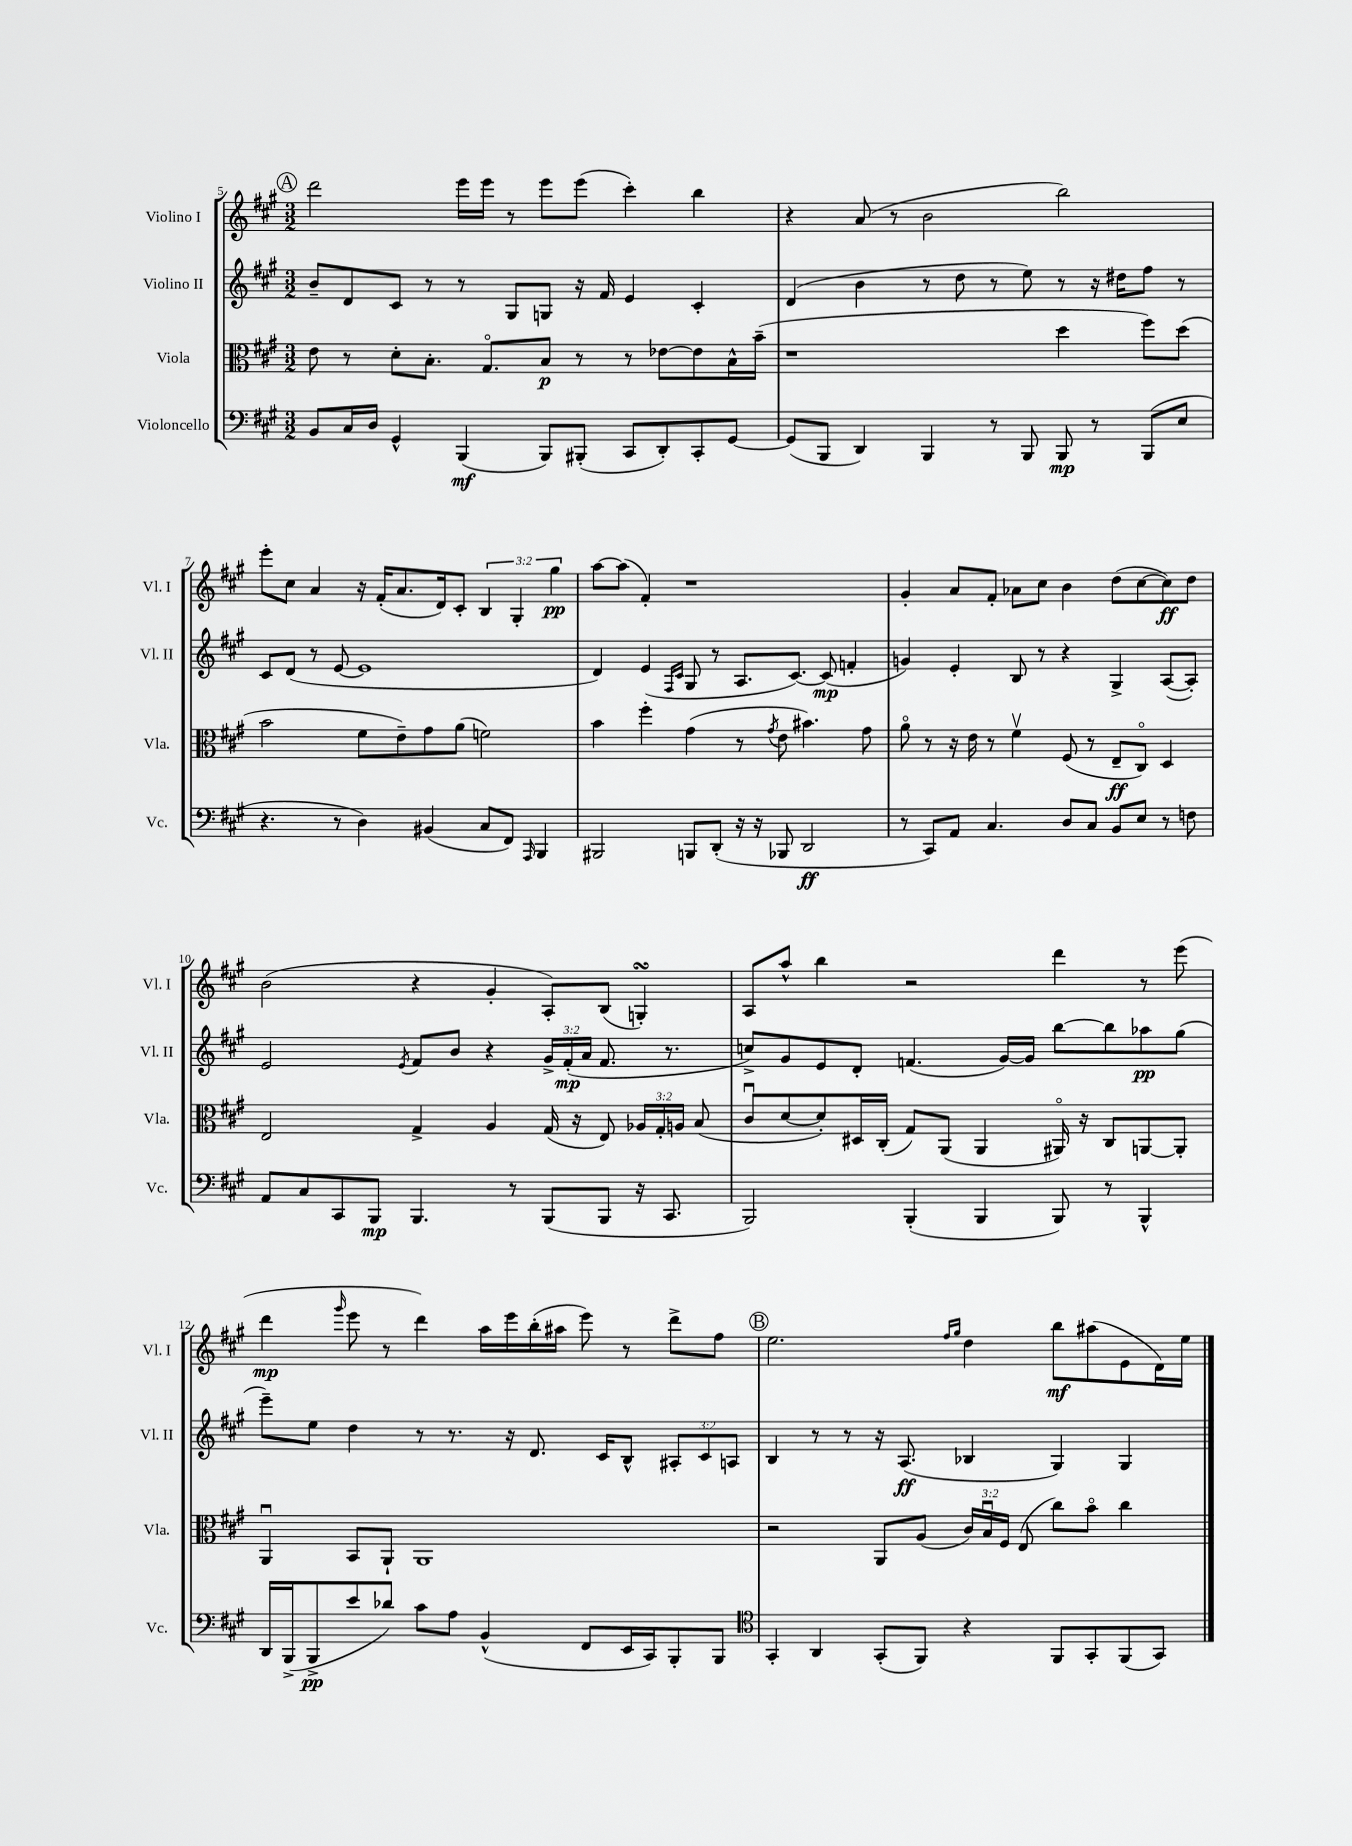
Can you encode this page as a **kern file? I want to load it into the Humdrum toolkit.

**kern	**kern	**kern	**kern
*staff4	*staff3	*staff2	*staff1
*clefF4	*clefC3	*clefG2	*clefG2
*k[f#c#g#]	*k[f#c#g#]	*k[f#c#g#]	*k[f#c#g#]
*M3/2	*M3/2	*M3/2	*M3/2
8BB	8e	8b~	2ddd
16C#	8r	8d	.
16D	.	.	.
4GG#^^	8d'	8c#	.
.	8.B'	8r	.
(4BBB	.	8r	16eee
.	8.G#o	.	16eee
.	.	8G#	8r
8BBB)	8B	8G	8eee
(8BBB#'	8r	16r	(8eee
.	.	16f#	.
8CC#	8r	4e	4ccc#')
8DD')	[8e-	.	.
8CC#'	8e-]	4c#'	4bb
[8GG#	16B^^	.	.
.	(16b~	.	.
=	=	=	=
(8GG#]	1r	(4d	4r
8BBB	.	.	.
4DD)	.	4b	(8a
.	.	.	8r
4BBB	.	8r	2b
.	.	8dd	.
8r	.	8r	.
8BBB	.	8ee)	.
8BBB	4dd	8r	2bb)
8r	.	16r	.
.	.	16dd#	.
(8BBB	8ff#)	8ff#	.
8E	(8dd	8r	.
=	=	=	=
4.r	2b	8c#	8eee'
.	.	(8d	8cc#
.	.	8r	4a
8r	.	[8e	.
4D)	8f#	1e]	16r
.	.	.	(16f#'
.	8e~)	.	8.a
(4BB#	8g#	.	.
.	.	.	16d)
.	(8a	.	8c#'
8C#	2f)	.	6B
8FF#)	.	.	.
.	.	.	6G#'
16qqAAA	.	.	.
4BBB	.	.	.
.	.	.	6gg#
=	=	=	=
2BBB#	4b	4d)	[8aa
.	.	.	(8aa]
.	4ff#'	(4e	4f#')
.	.	16qqF#	.
.	.	16qqc#	.
8BBB	(4g#	8G#	1r
(8DD'	.	8r	.
16r	8r	8.A	.
16r	.	.	.
.	8qg#	.	.
8BBB-	8e	.	.
.	.	[8.c#)	.
2DD	4.b#)	.	.
.	.	(8c#]	.
.	.	4f'	.
.	8g#	.	.
=	=	=	=
8r	8ao	4g)	4g#'
8CC#)	8r	.	.
8AA	16r	4e'	8a
.	16e	.	.
4.C#	8r	.	8f#'
.	4f#v	8B	8a-
.	.	8r	8cc#
8D	(8F#	4r	4b
8C#	8r	.	.
8BB	8E~	4G#^	(8dd
8E	8C#o)	.	[8cc#
8r	4D	([8A	8cc#])
8F	.	8A'])	8dd
=	=	=	=
8AA	2E	2e	(2b
8C#	.	.	.
8CC#	.	.	.
8BBB	.	.	.
.	.	8qe	.
4.BBB	4G#^	8f#	4r
.	.	8b	.
.	4A	4r	4g#'
8r	.	.	.
(8BBB	(16G#	24g#^	8A')
.	.	(24f#'	.
.	16r	.	.
.	.	24a	.
8BBB	8E)	8.f#	(8B
16r	24A-	.	4G')
.	24G#'	.	.
8.CC#	.	8.r	.
.	24A	.	.
.	(8B	.	.
=	=	=	=
2BBB)	8c#u	8cc^)	8A
.	[8d	8g#	8aa^^
.	8d'])	8e	4bb
.	16D#	8d'	.
.	(16C#'	.	.
(4BBB'	8G#)	(4.f	2r
.	(8AA	.	.
4BBB	4AA	.	.
.	.	[16g#)	.
.	.	16g#]	.
8BBB)	16AA#o)	[8bb	4ddd
.	16r	.	.
8r	8C#	8bb]	.
4BBB^^	[8AA	8aa-	8r
.	8AA']	(8gg#	(8eee
=	=	=	=
16DD	4AAu	8eee~)	4ddd
(16BBB^	.	.	.
8BBB^	.	8ee	.
.	.	.	16qqggg#
8e	8BB	4dd	8eee
8d-)	8AA`	.	8r
8c#	1AA	8r	4ddd)
8A	.	8.r	.
(4BB^^	.	.	16aa
.	.	16r	16eee
.	.	8.d	(16bb'
.	.	.	16aa#
8FF#	.	.	8eee)
.	.	16c#	.
16EE	.	8B^^	8r
16CC#)	.	.	.
8BBB'	.	12A#'	8ddd^
.	.	12c#	.
8BBB	.	.	8ff#
.	.	12A	.
=	=	=	=
*clefC4	*	*	*
4GG#'	2r	4B	2.ee
4AA	.	8r	.
.	.	8r	.
(8GG#'	8AA	16r	.
.	.	(8.A	.
8FF#)	(8A	.	.
.	.	.	16qqff#
.	.	.	16qqgg#
4r	24c#)	4B-	4dd
.	24Bu	.	.
.	24F#	.	.
.	(8E	.	.
8FF#	8cc#)	4G#)	8bb
8GG#'	8bo	.	(8aa#
(8FF#	4cc#	4G#	8e
8GG#)	.	.	16d)
.	.	.	16ee
==	==	==	==
*-	*-	*-	*-
